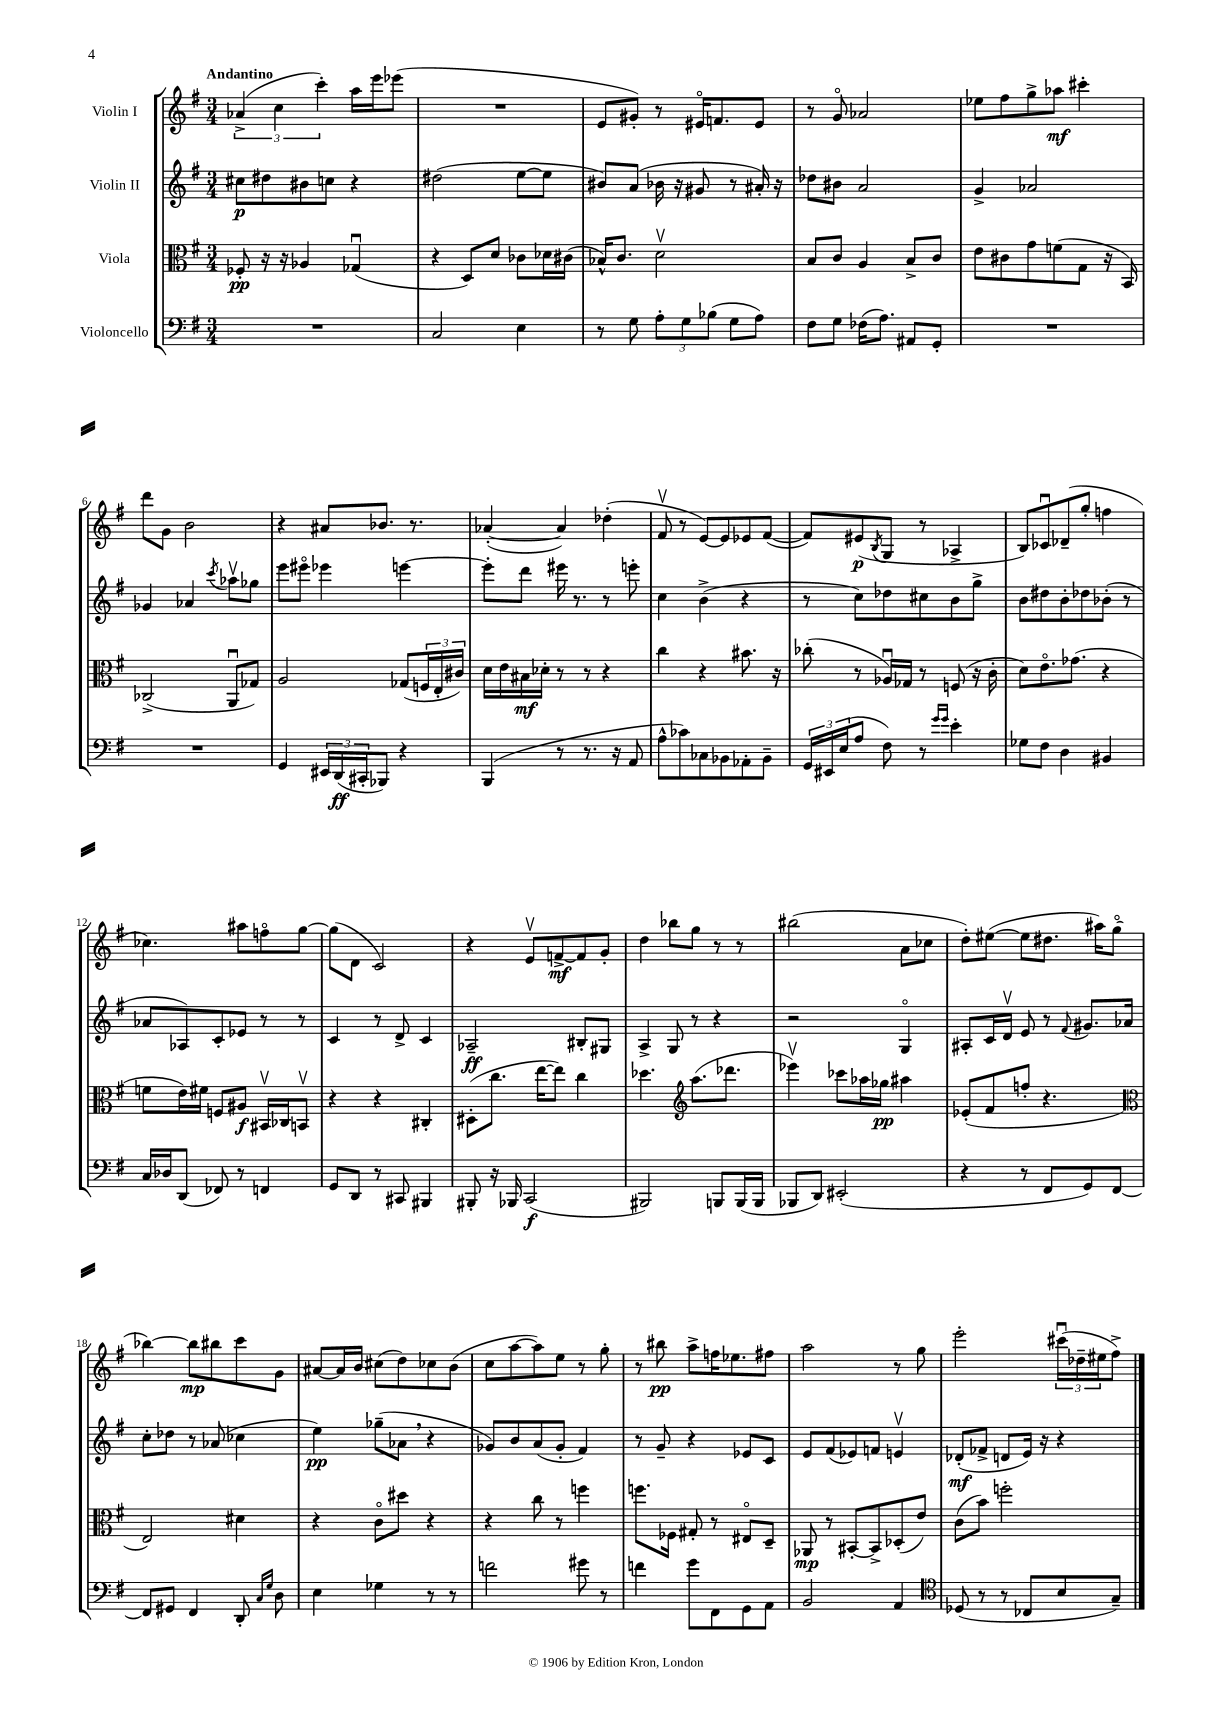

**kern	**kern	**kern	**kern
*staff4	*staff3	*staff2	*staff1
*clefF4	*clefC3	*clefG2	*clefG2
*k[f#]	*k[f#]	*k[f#]	*k[f#]
*M3/4	*M3/4	*M3/4	*M3/4
2.r	8F-'	8cc#	(6a-^
.	16r	8dd#	.
.	.	.	6cc
.	16r	.	.
.	4A-	8b#	.
.	.	.	6ccc')
.	.	8cc	.
.	(4G-u	4r	16aa
.	.	.	16eee
.	.	.	(8eee-
=	=	=	=
2C	4r	(2dd#	2.r
.	8D)	.	.
.	8d	.	.
4E	8c-	[8ee	.
.	16d-	8ee]	.
.	(16c#	.	.
=	=	=	=
8r	16B-^^)	8b#)	8e
.	8.c	.	.
8G	.	(8a	8g#')
12A'	2dv	16b-	8r
.	.	16r	.
12G	.	.	.
.	.	8g#	16e#o
(12B-	.	.	.
.	.	.	8.f
8G	.	8r	.
8A)	.	16a#')	8e#
.	.	16r	.
=	=	=	=
8F#	8B	8dd-	8r
8G	8c	8b#	8go
(16F-	4A	2a	2a-
8.A)	.	.	.
8AA#	8B^	.	.
8GG'	8c	.	.
=	=	=	=
2.r	8e	4g^	8ee-
.	8c#	.	8ff#
.	8g	2a-	8gg^
.	(8f	.	8aa-
.	8G	.	4ccc#'
.	16r	.	.
.	16BB)	.	.
=	=	=	=
2.r	(2C-^	4g-	8ddd
.	.	.	8g
.	.	4a-	2b
.	.	8qccc	.
.	8AAu	8aa-v	.
.	8G-)	8gg-	.
=	=	=	=
4GG	2A	8eee	4r
.	.	8eee#o	.
24EE#	.	4eee-	8a#
(24DD	.	.	.
24CC#'	.	.	.
8BBB-)	.	.	8.b-
4r	(8G-	[4eee	.
.	.	.	8.r
.	24F	.	.
.	24E'	.	.
.	24c#)	.	.
=	=	=	=
(4BBB	16d	8eee']	([4a-'
.	16e	.	.
.	16B#	8ddd	.
.	16d-'	.	.
8r	8r	16eee#	4a-])
.	.	8.r	.
8.r	8r	.	.
.	4r	8r	(4dd-'
16r	.	.	.
8AA	.	8eee'	.
=	=	=	=
8A^^	4cc	4cc	8f#v
8c-)	.	.	8r
8C-	4r	(4b^	[8e)
8BB-	.	.	8e]
8AA-'	8.b#	4r	8e-
8BB-~	.	.	([8f#
.	16r	.	.
=	=	=	=
24GG	(8cc-'	8r	8f#])
24EE#	.	.	.
(24E	.	.	.
8A	8r	8cc)	(8e#
.	.	.	8qB
8F#)	16A-u)	8dd-	8G
.	16G-	.	.
8r	8r	8cc#	8r
16qqg	.	.	.
16qqg	.	.	.
4e'	(8F	8b	4A-^
.	16r	8gg^	.
.	16c'	.	.
=	=	=	=
8G-	8d)	8b	8B)
8F#	8.eo	8dd#	8c-u
4D	.	8b'	(8d-~
.	(8.g-	.	.
.	.	8dd-	8gg'
4BB#	4r	(8b-'	4ff
.	.	8r	.
=	=	=	=
16C	8f	8a-	4.cc-)
16D-	.	.	.
(8DD	16e)	8A-)	.
.	16f#	.	.
8FF-)	8F	8c'	.
8r	8A#	8e-	8aa#
4FF	16BB#v	8r	8ffo
.	16C-	.	.
.	8BBv	8r	[8gg
=	=	=	=
8GG	4r	4c	(8gg]
8DD	.	.	8d
8r	4r	8r	2c)
8CC#	.	8d^	.
4BBB#	4C#'	4c	.
=	=	=	=
8BBB#'	(8D#'	2A-~	4r
16r	8.cc	.	.
16BBB-	.	.	.
(2CC	.	.	8ev
.	[16ee	.	.
.	8ee])	.	[8f^
.	4cc	8B#'	8f]
.	.	8G#	8g'
=	=	=	=
2BBB#)	4.dd-	4A^	4dd
.	.	8G	8bb-
*	*clefG2	*	*
.	(8.aa	8r	8gg
8BBB	.	4r	8r
.	8.ddd-	.	.
(16BBB	.	.	8r
16BBB	.	.	.
=	=	=	=
8BBB-	4eee-v)	2r	(2bb#
8DD)	.	.	.
(2EE#'	8ccc-	.	.
.	16aa-	.	.
.	16gg-	.	.
.	4aa#	4Go	8a
.	.	.	8cc-
=	=	=	=
4r	(8e-'	8A#'	8dd')
.	8f#	16c	([8ee#
.	.	16dv	.
8r	8ff'	8e	8ee#]
8FF#	4.r	8r	8.dd#
.	.	8qqf#	.
8GG)	.	8.g#	.
.	.	.	16aa#)
[8FF#	.	.	(8ggo
.	.	16a-	.
=	=	=	=
*	*clefC3	*	*
8FF#]	2E)	8cc'	[4bb-)
8GG#	.	8dd-	.
4FF#	.	8r	8bb-]
.	.	(8a-	8bb#
8DD'	4d#	4cc-	8ccc
16qqC	.	.	.
16qqG	.	.	.
8D	.	.	8g
=	=	=	=
4E	4r	4ee)	[8a#
.	.	.	16a#]
.	.	.	16b
4G-	8co	(8gg-~	(8cc#
.	8dd#	8a-	8dd)
8r	4r	4r	8cc-
8r	.	.	(8b
=	=	=	=
2f	4r	8g-)	8cc
.	.	8b	[8aa
.	8cc	(8a	8aa])
.	8r	8g-'	8ee
8g#	4ff	4f#)	8r
8r	.	.	8gg'
=	=	=	=
4f	8.ff	8r	8r
.	.	8g~	8bb#
.	16F-	.	.
8g	8G#'	4r	8aa^
8FF#	8r	.	16ff
.	.	.	8.ee-
8GG	8E#o	8e-	.
8AA	8D~	8c	8ff#
=	=	=	=
2BB	8AA-	8e	2aa
.	8r	(8f#	.
.	[8BB#'	8e-)	.
.	8BB#^]	8f	.
4AA	(8D-'	4ev	8r
.	8e)	.	8gg
=	=	=	=
*clefC4	*	*	*
(8D-	(8c	(8d-'	2eee'
8r	8b)	8f-^	.
8r	2ff'	8d	.
8C-	.	16e)	.
.	.	16r	.
8B	.	4r	(24ccc#u
.	.	.	24dd-~
.	.	.	24ee#
8G~)	.	.	8ff#^)
==	==	==	==
*-	*-	*-	*-
